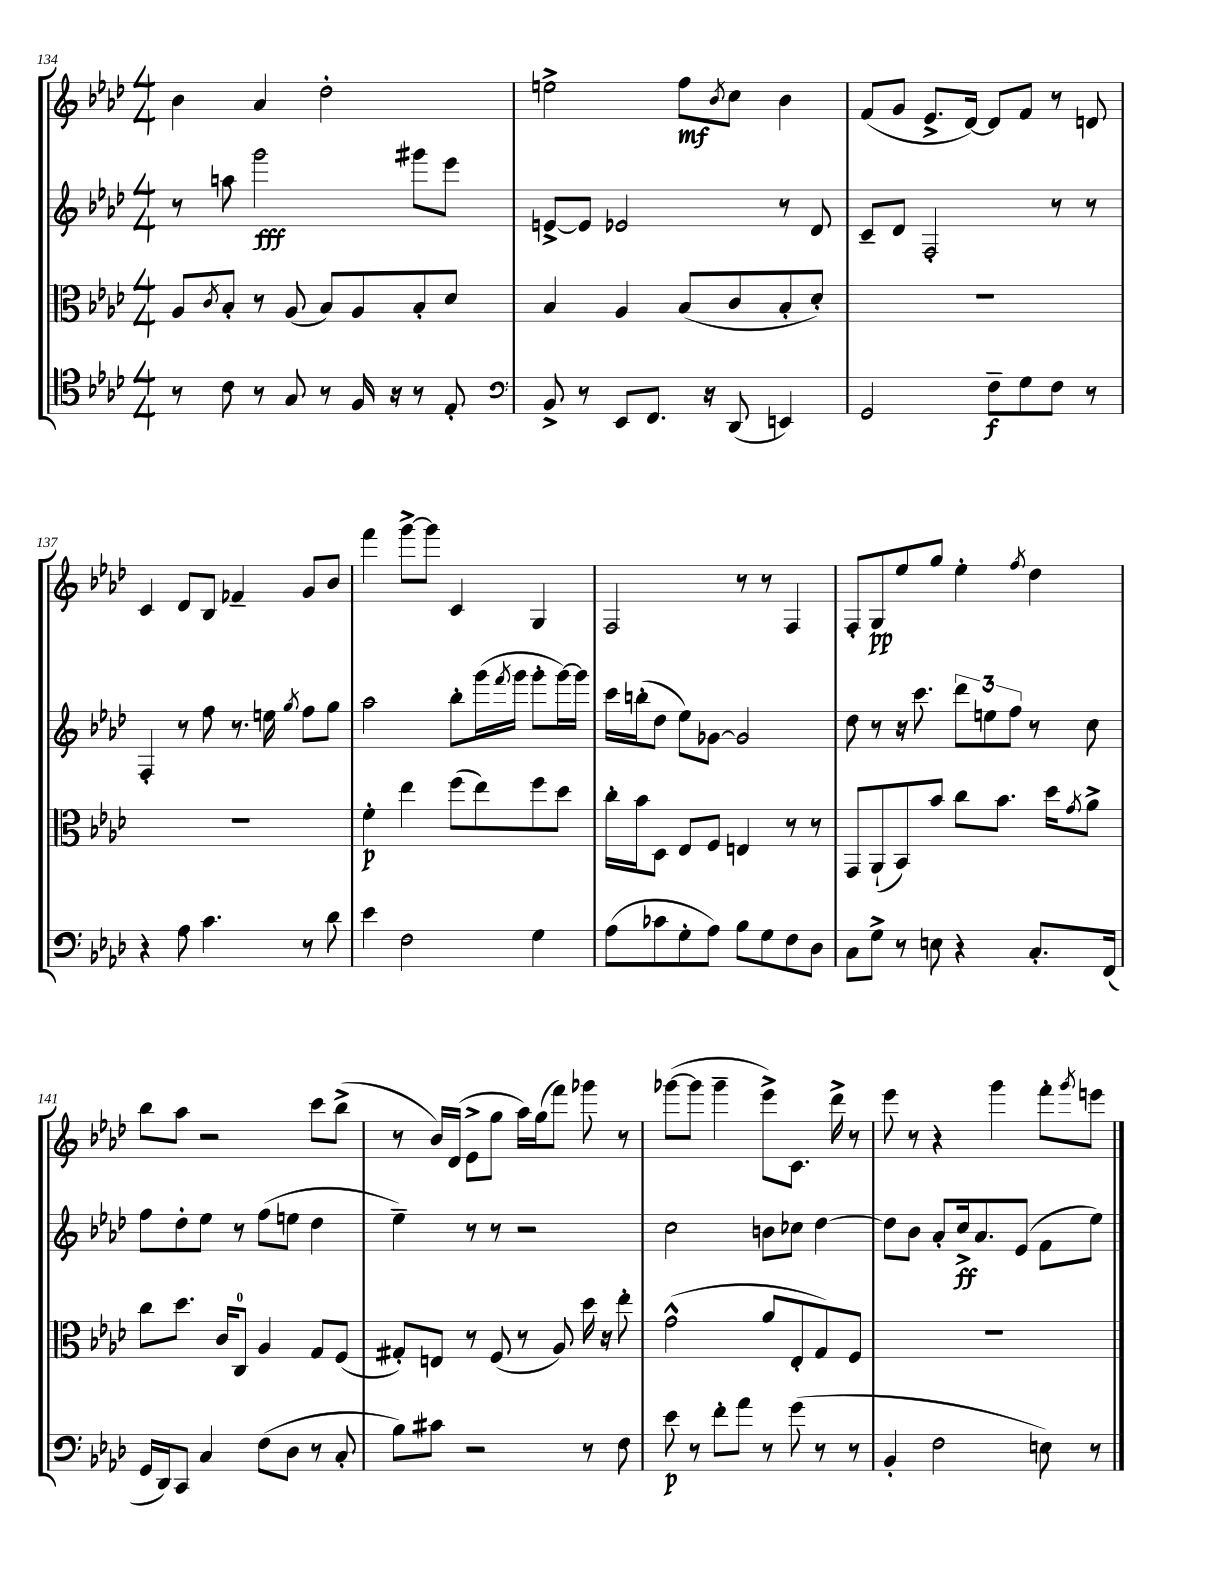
<<
\new StaffGroup <<
\new Staff = "s0" {
    \clef treble \key aes \major \numericTimeSignature \time 4/4
    bes'4 aes'4 des''2-. |
    e''2-> f''8\mf \acciaccatura { bes'8 } c''8 bes'4 |
    f'8( g'8 ees'8.-> des'16~) des'8 f'8 r8 d'8 |
    c'4 des'8 bes8 fes'4-- g'8 bes'8 |
    f'''4 g'''8~-> g'''8 c'4 g4 |
    f2 r8 r8 f4 |
    f8-. g8\pp ees''8 g''8 ees''4-. \acciaccatura { f''8 } des''4 |
    bes''8 aes''8 r2 c'''8 bes''8->( |
    r8 bes'16) des'16( ees'8-> g''8 aes''16) g''16( f'''8) ges'''8 r8 |
    ges'''8~( ges'''8 ges'''4-- ees'''8->) c'8. des'''16-> r8 |
    ees'''8 r8 r4 g'''4 f'''8-. \acciaccatura { g'''8 } e'''8 \bar "|." |
}
\new Staff = "s1" {
    \clef treble \key aes \major \numericTimeSignature \time 4/4
    r8 a''8 g'''2\fff gis'''8 ees'''8 |
    e'8~-> e'8 ees'2 r8 des'8 |
    c'8-- des'8 f2-. r8 r8 |
    f4-. r8 f''8 r8. e''16 \acciaccatura { g''8 } f''8 g''8 |
    aes''2 bes''8-. g'''16( \acciaccatura { f'''8 } g'''16 g'''8-. g'''16~) g'''16 |
    c'''16 b''16-.( des''8 ees''8) ges'8~ ges'2 |
    des''8 r8 r16 c'''8. \tuplet 3/2 { des'''8 e''8 f''8 } r8 c''8 |
    f''8 des''8-. ees''8 r8 f''8( e''8 des''4 |
    ees''4--) r8 r8 r2 |
    c''2 b'8 ces''8 des''4~ |
    des''8 bes'8 aes'8-. c''16->\ff aes'8. ees'8( f'8 ees''8) \bar "|." |
}
\new Staff = "s2" {
    \clef alto \key aes \major \numericTimeSignature \time 4/4
    aes8 \acciaccatura { c'8 } bes8-. r8 aes8( bes8) aes8 bes8-. des'8 |
    bes4 aes4 bes8( c'8 bes8-. des'8-.) |
    R1 |
    R1 |
    f'4-.\p ees''4 f''8( ees''8) f''8 des''8 |
    c''16-. bes'16 des8 ees8 f8 e4 r8 r8 |
    g,8 aes,8-!( bes,8) bes'8 c''8 bes'8. des''16 \acciaccatura { g'8 } aes'8-> |
    c''8 des''8. c'16 c8-0 aes4 g8 f8( |
    gis8-.) e8 r8 f8( r8 aes8) des''16 r16 ees''8-. |
    g'2-^( aes'8 ees8-. g8) f8 |
    R1 \bar "|." |
}
\new Staff = "s3" {
    \clef tenor \key aes \major \numericTimeSignature \time 4/4
    r8 c'8 r8 g8 r8 f16 r16 r8 ees8-. |
    \clef bass bes,8-> r8 ees,8 f,8. r16 des,8( e,4) |
    g,2 f8--\f g8 f8 r8 |
    r4 aes8 c'4. r8 des'8 |
    ees'4 f2 g4 |
    aes8( ces'8 g8-. aes8) bes8 g8 f8 des8 |
    c8 g8-> r8 e8 r4 c8.-. f,16( |
    g,16 des,16) c,8 c4 f8( des8 r8 c8-. |
    bes8) cis'8 r2 r8 f8 |
    ees'8\p r8 f'8-. aes'8 r8 g'8( r8 r8 |
    bes,4-. f2 e8) r8 \bar "|." |
}
>>
>>
\layout { \context { \Score currentBarNumber = #134 } }
